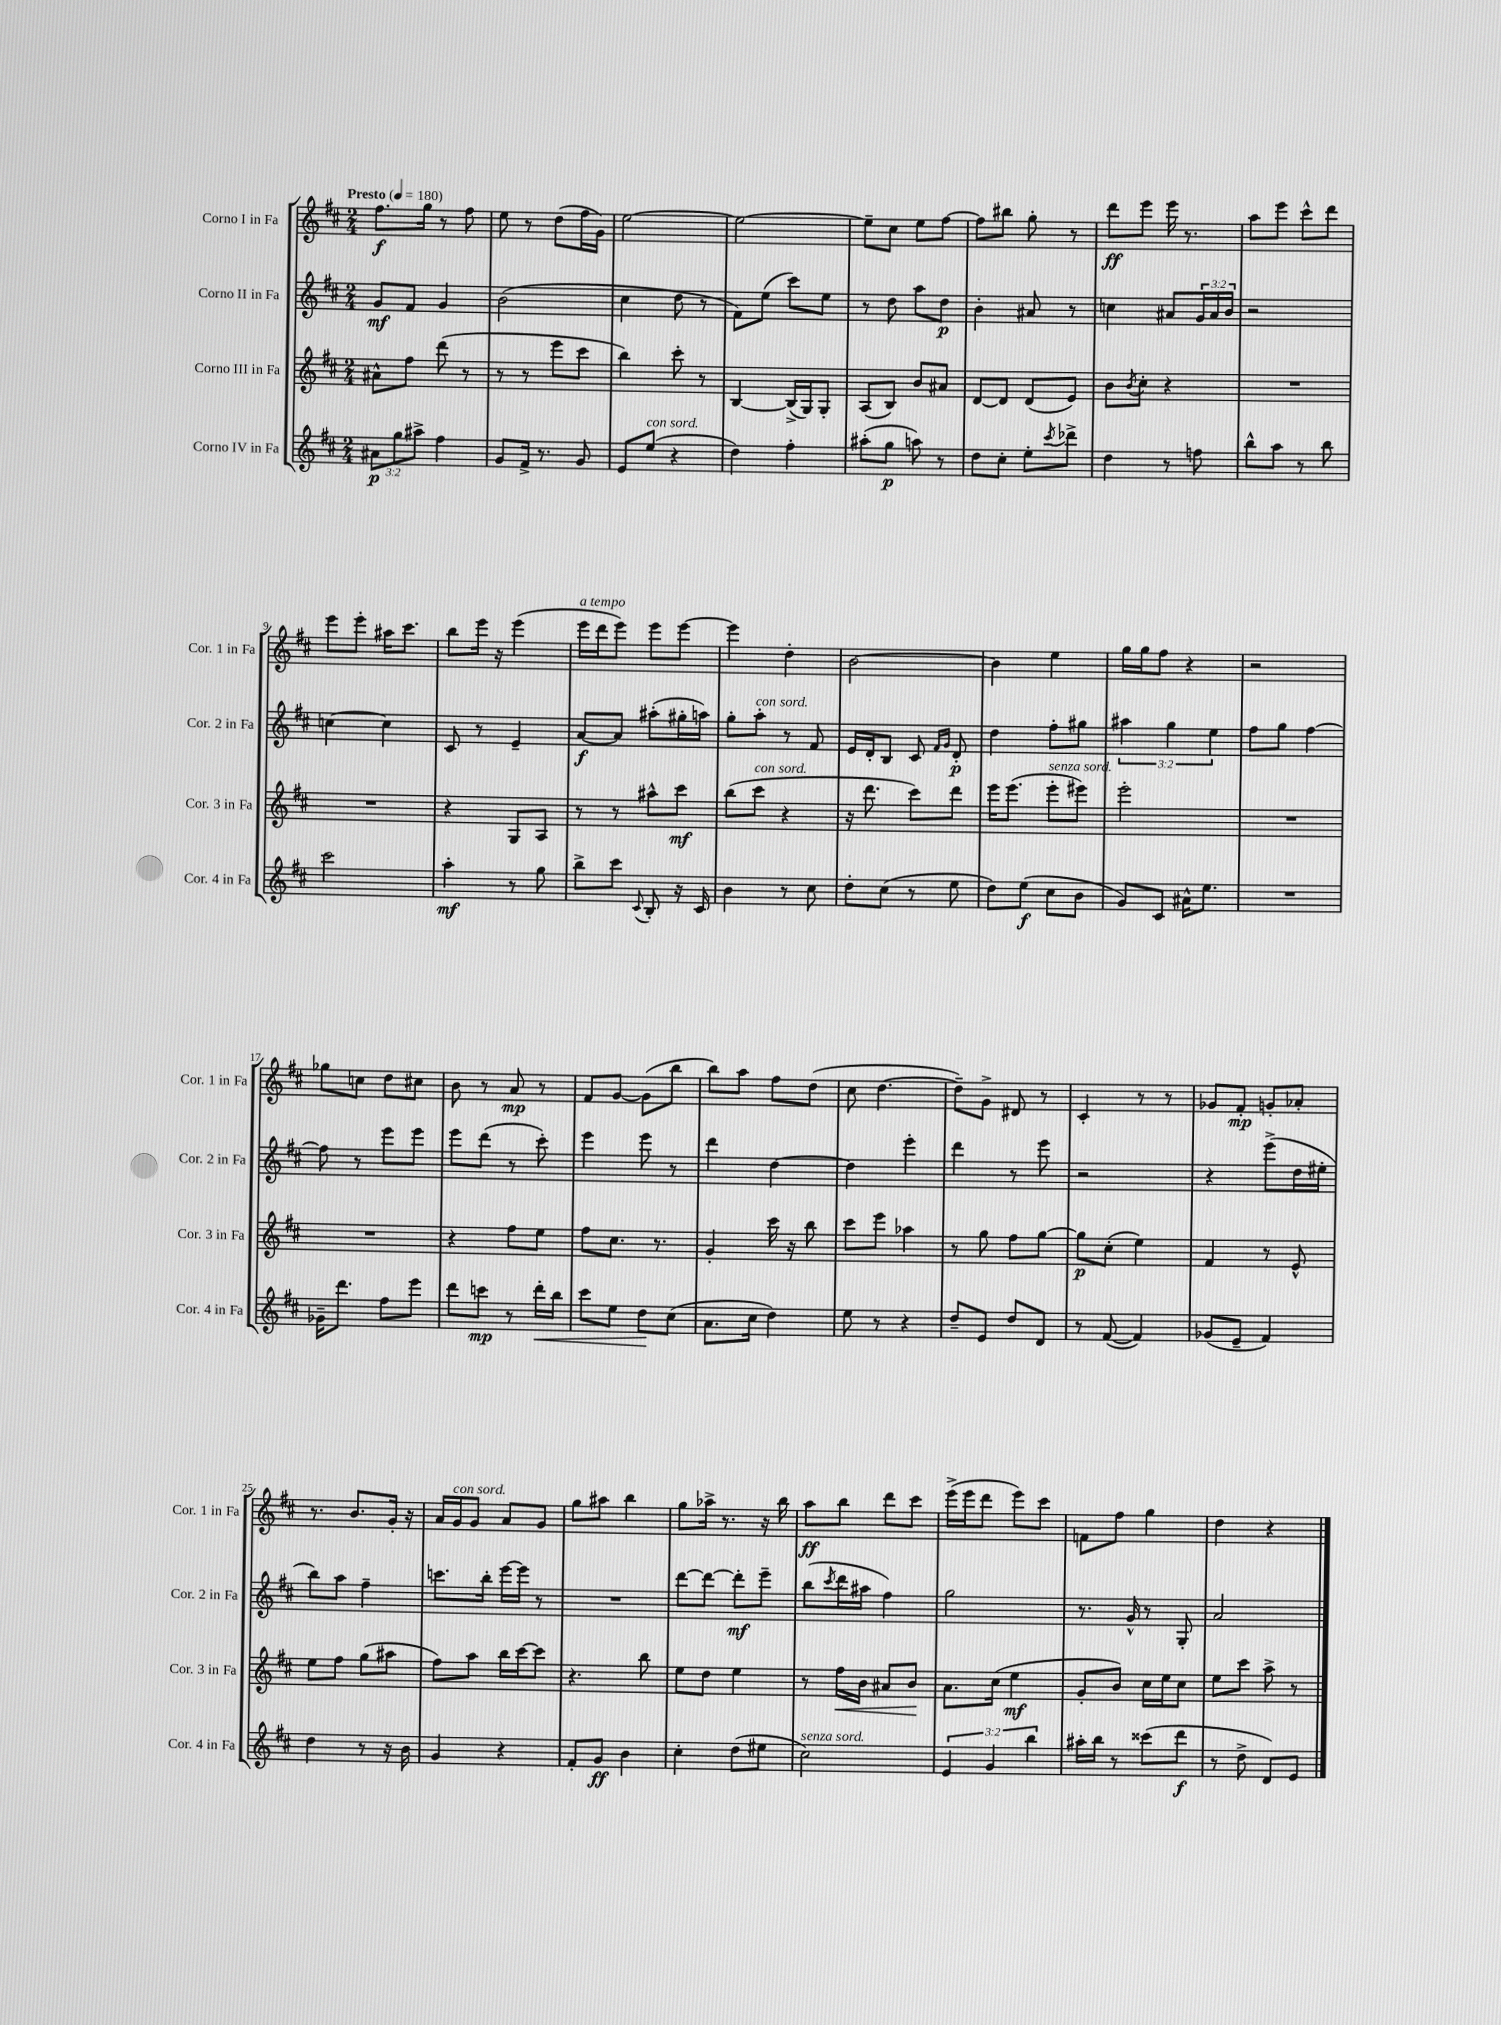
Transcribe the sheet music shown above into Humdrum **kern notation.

**kern	**kern	**kern	**kern
*staff4	*staff3	*staff2	*staff1
*clefG2	*clefG2	*clefG2	*clefG2
*k[f#c#]	*k[f#c#]	*k[f#c#]	*k[f#c#]
*M2/4	*M2/4	*M2/4	*M2/4
*MM180	*MM180	*MM180	*MM180
12a#	8a#^^	8g	8.ff#
12gg	.	.	.
.	8ff#	8f#	.
12aa#^	.	.	.
.	.	.	16gg
4ff#	(8ddd	4g	8r
.	8r	.	8ff#
=	=	=	=
8g	8r	(2b	8ee
16f#^	8r	.	8r
8.r	.	.	.
.	8eee	.	(8dd
8g	8ccc#	.	16ff#
.	.	.	16g)
=	=	=	=
8e	4bb)	4cc#	[2ee
(8ee	.	.	.
4r	8ccc#'	8dd	.
.	8r	8r	.
=	=	=	=
4dd)	[4B	8f#)	2ee_
.	.	(8ee	.
4ff#'	(16B^]	8ccc#)	.
.	16G)	.	.
.	8G'	8ee	.
=	=	=	=
(8aa#'	(8A	8r	8ee~]
8gg	8B)	8dd	8cc#
8aa)	8b	8aa	8ee
8r	8a#	8dd	[8ff#
=	=	=	=
8dd	[8d	4b'	8ff#]
8cc#'	8d]	.	8bb#
8ee'	(8d	8a#	8gg'
8qccc#	.	.	.
8ddd-^	8e)	8r	8r
=	=	=	=
4dd	8b	4cc	8ddd
.	8qb	.	.
.	8cc#'	.	8eee
8r	4r	8a#	16eee
.	.	.	8.r
8ff	.	24g	.
.	.	24a#	.
.	.	24b	.
=	=	=	=
8bb^^	2r	2r	8aa
8aa	.	.	8eee
8r	.	.	8ccc#^^
8bb	.	.	8ddd
=	=	=	=
2ccc#	2r	[4cc	8eee
.	.	.	8eee'
.	.	4cc]	16aa#
.	.	.	8.ccc#
=	=	=	=
4aa'	4r	8c#	8bb
.	.	8r	16eee
.	.	.	16r
8r	8G	4e~	(4eee
8gg	8A	.	.
=	=	=	=
8bb^	8r	[8a	16eee
.	.	.	16ddd
8ccc#	8r	8a]	8eee)
8qqc#	.	.	.
8B'	8aa#^^	(8aa#'	8eee
16r	8ccc#	16gg#'	[8eee
16c#	.	16aa)	.
=	=	=	=
4b	(8bb	8gg'	4eee]
.	8ccc#	8aa'	.
8r	4r	8r	4dd'
8cc#	.	8f#	.
=	=	=	=
8dd'	16r	16e	[2b
.	8.ddd	16d'	.
(8cc#	.	8B	.
8r	8ccc#)	8c#	.
.	.	16qqf#	.
.	.	16qqg	.
8ee	8ddd	8d'	.
=	=	=	=
8dd)	16eee	4dd	4b]
.	(8.eee	.	.
(8ee	.	.	.
8cc#	8eee'	8ff#'	4ee
8b	8eee#)	8gg#	.
=	=	=	=
8g)	2eee'	6aa#	16gg
.	.	.	16gg
8c#	.	.	8ff#
.	.	6gg	.
16a#^^	.	.	4r
8.ee	.	.	.
.	.	6ee	.
=	=	=	=
2r	2r	8ff#	2r
.	.	8gg	.
.	.	[4ff#	.
=	=	=	=
16g-~	2r	8ff#]	8gg-
8.ddd	.	.	.
.	.	8r	8cc
8ff#	.	8eee	8dd
8eee	.	8eee	8cc#
=	=	=	=
8ddd	4r	8eee	8b
8ccc	.	(8ddd	8r
8r	8ff#	8r	8a
16ddd'	8ee	8ccc#')	8r
16bb	.	.	.
=	=	=	=
8ccc#	8ff#	4eee	8f#
8ee	8.cc#	.	[8g
8dd	.	8eee	(8g]
.	8.r	.	.
(8cc#	.	8r	8bb
=	=	=	=
8.a	4g'	4ddd	8bb)
.	.	.	8aa
16cc#	.	.	.
4dd)	16ccc#	[4dd	8ff#
.	16r	.	.
.	8bb	.	(8dd
=	=	=	=
8ee	8ccc#	4dd]	8cc#
8r	8eee	.	[4.dd
4r	4aa-	4eee'	.
=	=	=	=
8dd~	8r	4ddd	8dd~])
8e	8gg	.	8g^
8dd	8ff#	8r	8d#
8d	[8gg	8eee	8r
=	=	=	=
8r	8gg]	2r	4c#'
([8f#	(8cc#'	.	.
4f#])	4ee)	.	8r
.	.	.	8r
=	=	=	=
(8g-	4f#	4r	8g-
8e~	.	.	8f#'
4f#)	8r	(8eee^	8g'
.	8e^^	16dd	8a-'
.	.	16ee#'	.
=	=	=	=
4dd	8ee	8bb)	8.r
.	8ff#	8aa	.
.	.	.	8.b
8r	(8gg	4ff#~	.
16r	8aa#	.	16g'
16b	.	.	16r
=	=	=	=
4g	8ff#)	8.ccc	16a
.	.	.	16g
.	8aa	.	8g
.	.	16bb'	.
4r	16bb	[16eee	8a
.	[16ccc#	16eee]	.
.	8ccc#]	8r	8g
=	=	=	=
8f#'	4.r	2r	8gg
8g	.	.	8aa#
4b	.	.	4bb
.	8bb	.	.
=	=	=	=
4cc#'	8ee	[8ddd	8gg
.	8dd	8ddd_	16aa-^
.	.	.	8.r
(8dd	4ee	8ddd']	.
8ee#	.	8eee~	16r
.	.	.	16bb
=	=	=	=
2cc#)	8r	(8bb	8aa
.	.	8qccc#	.
.	16ff#	16ddd	8bb
.	16b	16aa#	.
.	8a#	4ff#)	8ddd
.	8b	.	8ccc#
=	=	=	=
6e	8.a	2gg	(16eee^
.	.	.	16eee
.	.	.	8ddd
6g	.	.	.
.	(16cc#	.	.
.	4ee	.	8eee)
6bb	.	.	.
.	.	.	8ccc#
=	=	=	=
16aa#'	8g'	8.r	8f
16bb	.	.	.
8r	8b)	.	8ff#
.	.	16g^^	.
(8ccc##	16cc#	8r	4gg
.	16ee	.	.
8ddd	8cc#	8G'	.
=	=	=	=
8r	8ee	2a	4dd
8dd^	8ccc#	.	.
8d)	8aa^	.	4r
8e	8r	.	.
==	==	==	==
*-	*-	*-	*-
